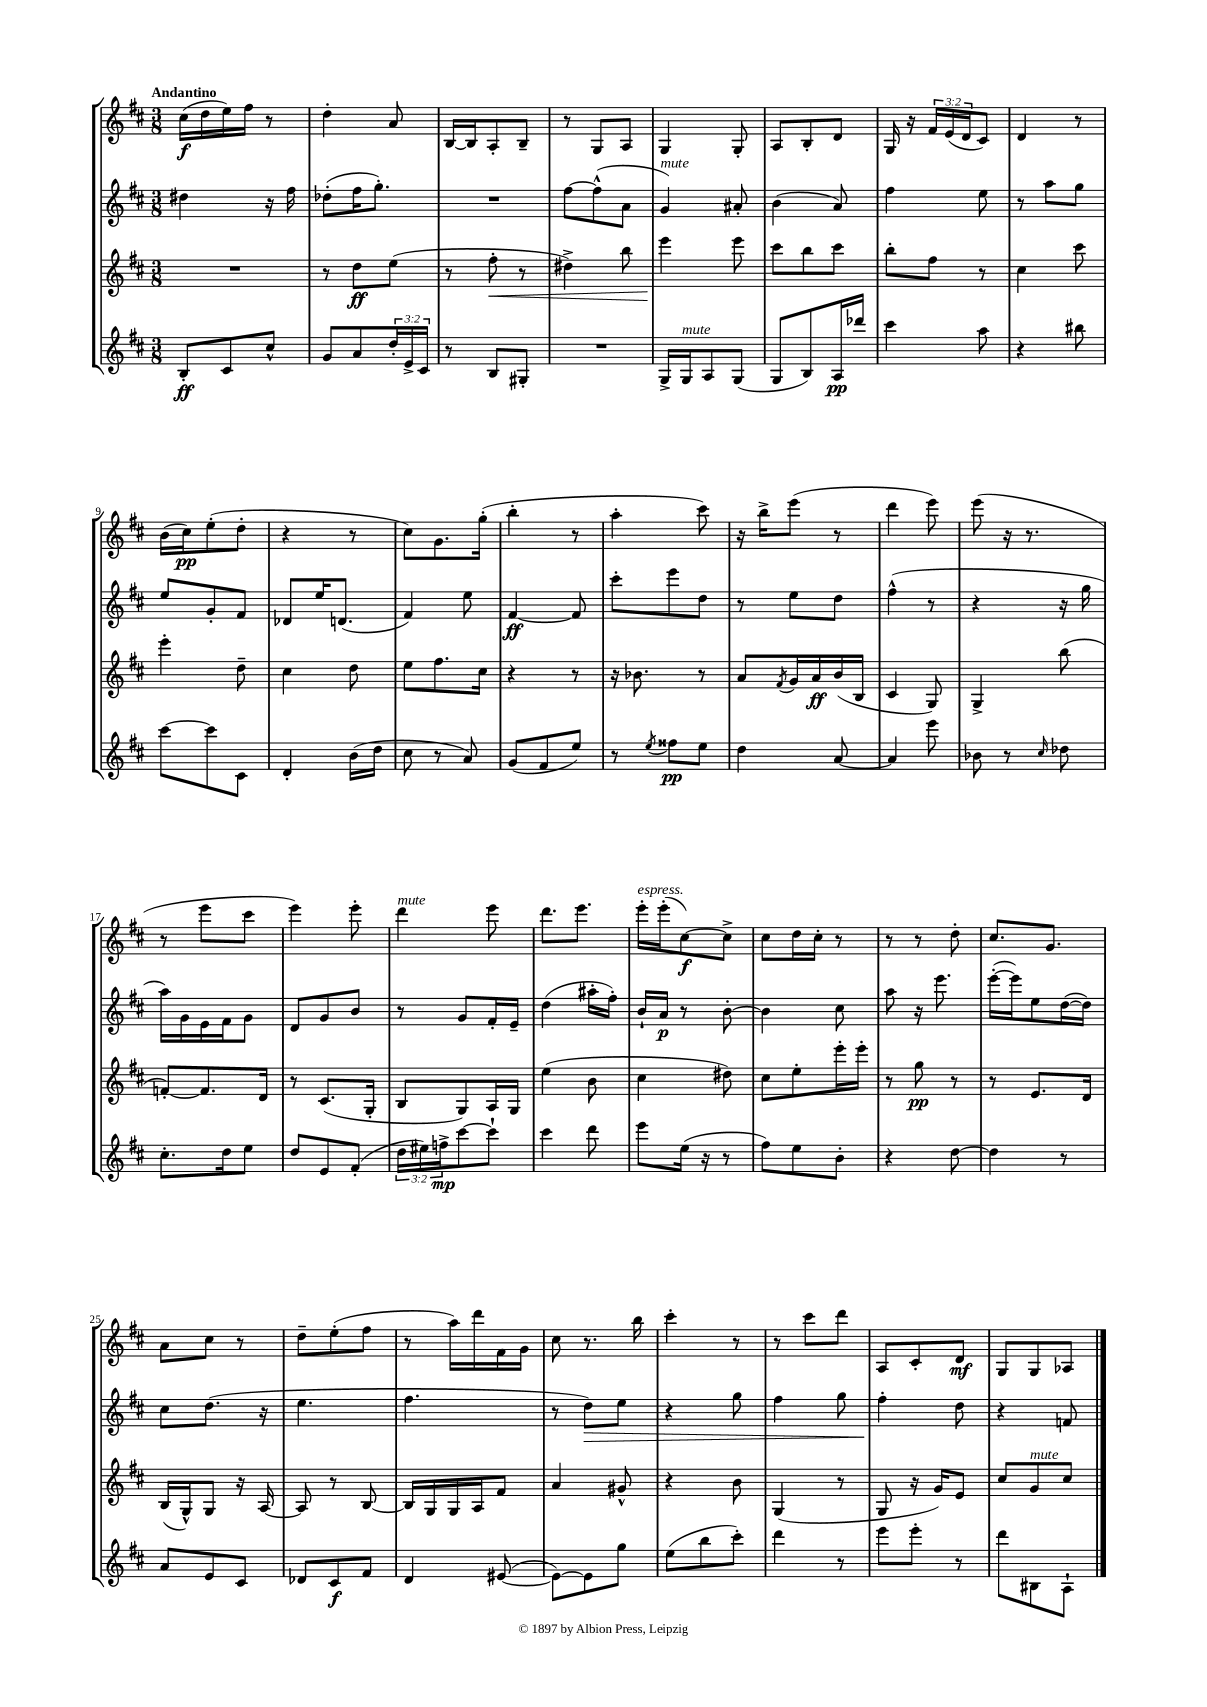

**kern	**kern	**kern	**kern
*staff4	*staff3	*staff2	*staff1
*clefG2	*clefG2	*clefG2	*clefG2
*k[f#c#]	*k[f#c#]	*k[f#c#]	*k[f#c#]
*M3/8	*M3/8	*M3/8	*M3/8
8B'	4.r	4dd#	(16cc#
.	.	.	16dd
8c#	.	.	16ee)
.	.	.	16ff#
8cc#^^	.	16r	8r
.	.	16ff#	.
=	=	=	=
8g	8r	(8dd-'	4dd'
8a	8dd	16ff#	.
.	.	8.gg')	.
24dd'	(8ee	.	8a
24e^	.	.	.
24c#	.	.	.
=	=	=	=
8r	8r	4.r	[16B
.	.	.	16B]
8B	8ff#'	.	8A'
8G#'	8r	.	8B~
=	=	=	=
4.r	4dd#^)	[8ff#	8r
.	.	(8ff#^^]	8G
.	8bb	8a	8A
=	=	=	=
16G^	4eee	4g)	4G
16G	.	.	.
8A	.	.	.
(8G	8eee	8a#'	8G'
=	=	=	=
8G	8ccc#	(4b	8A
8B)	8bb	.	8B'
16A	8ccc#	8a)	8d
16ddd-	.	.	.
=	=	=	=
4ccc#	8bb'	4ff#	16G
.	.	.	16r
.	8ff#	.	24f#
.	.	.	(24e
.	.	.	24d
8aa	8r	8ee	8c#)
=	=	=	=
4r	4cc#	8r	4d
.	.	8aa	.
8bb#	8ccc#	8gg	8r
=	=	=	=
[8ccc#	4eee'	8ee	(16b
.	.	.	16cc#)
8ccc#]	.	8g'	(8ee'
8c#	8dd~	8f#	8dd'
=	=	=	=
4d'	4cc#	8d-	4r
.	.	16ee	.
.	.	(8.d	.
(16b	8dd	.	8r
16dd	.	.	.
=	=	=	=
8cc#	8ee	4f#)	8cc#)
8r	8.ff#	.	8.g
8a)	.	8ee	.
.	16cc#	.	(16gg'
=	=	=	=
(8g	4r	[4f#	4bb'
8f#	.	.	.
8ee)	8r	8f#]	8r
=	=	=	=
8r	16r	8ccc#'	4aa'
.	8.b-	.	.
8qee	.	.	.
8ff##	.	8eee	.
8ee	8r	8dd	8ccc#)
=	=	=	=
4dd	8a	8r	16r
.	.	.	16bb^
.	8qf#	.	.
.	16g	8ee	(8eee
.	16a	.	.
[8a	(16b	8dd	8r
.	16B	.	.
=	=	=	=
4a]	4c#	(4ff#^^	4ddd
8eee	8G)	8r	8eee)
=	=	=	=
8b-	4G^	4r	(8eee
8r	.	.	16r
.	.	.	8.r
16qqcc#	.	.	.
8dd-	(8bb	16r	.
.	.	16gg	.
=	=	=	=
8.cc#'	[8f')	16aa)	8r
.	.	16g	.
.	8.f]	16e	8eee
16dd	.	16f#	.
8ee	.	8g	8ccc#
.	16d	.	.
=	=	=	=
8dd	8r	8d	4eee)
8e	(8.c#	8g	.
(8f#'	.	8b	8eee'
.	16G'	.	.
=	=	=	=
24dd	8B	8r	4ddd
24ee#)	.	.	.
24ff^	.	.	.
[8ccc#	8G)	8g	.
8ccc#`]	16A	16f#'	8eee
.	16G	16e~	.
=	=	=	=
4ccc#	(4ee	(4dd	8.ddd
.	.	.	8.eee
8ddd	8b	16aa#'	.
.	.	16ff#')	.
=	=	=	=
8eee	4cc#	16b`	16eee'
.	.	16a	(16eee'
(16ee	.	8r	[8cc#)
16r	.	.	.
8r	8dd#)	[8b'	8cc#^]
=	=	=	=
8ff#)	8cc#	4b]	8cc#
8ee	8ee'	.	16dd
.	.	.	16cc#'
8b'	16eee'	8cc#	8r
.	16eee'	.	.
=	=	=	=
4r	8r	8aa	8r
.	8gg	16r	8r
.	.	8.eee	.
[8dd	8r	.	8dd'
=	=	=	=
4dd]	8r	([16eee'	8.cc#
.	.	16eee])	.
.	8.e	8ee	.
.	.	.	8.g
8r	.	([16dd	.
.	16d	16dd])	.
=	=	=	=
8a	(16B	8cc#	8a
.	16G^^)	.	.
8e	8G	(8.dd	8cc#
8c#	16r	.	8r
.	[16A	16r	.
=	=	=	=
8d-	8A]	4.ee	8dd~
8c#	8r	.	(8ee'
8f#	[8B	.	8ff#
=	=	=	=
4d	16B]	4.ff#	8r
.	16G	.	.
.	16G	.	16aa)
.	16A	.	16ddd
([8e#	8f#	.	16f#
.	.	.	16g
=	=	=	=
8e#_)	4a	8r	8cc#
8e#]	.	8dd)	8.r
8gg	8g#^^	8ee	.
.	.	.	16bb
=	=	=	=
(8ee	4r	4r	4ccc#'
8bb	.	.	.
8ccc#')	8b	8gg	8r
=	=	=	=
4ddd	(4G	4ff#	8r
.	.	.	8ccc#
8r	8r	8gg	8ddd
=	=	=	=
8eee	8G	4ff#'	8A
8eee'	16r	.	8c#'
.	16g)	.	.
8r	8e	8dd	8d
=	=	=	=
8ddd	8cc#	4r	8G
8B#	8g	.	8G
8A`	8cc#	8f	8A-
==	==	==	==
*-	*-	*-	*-
